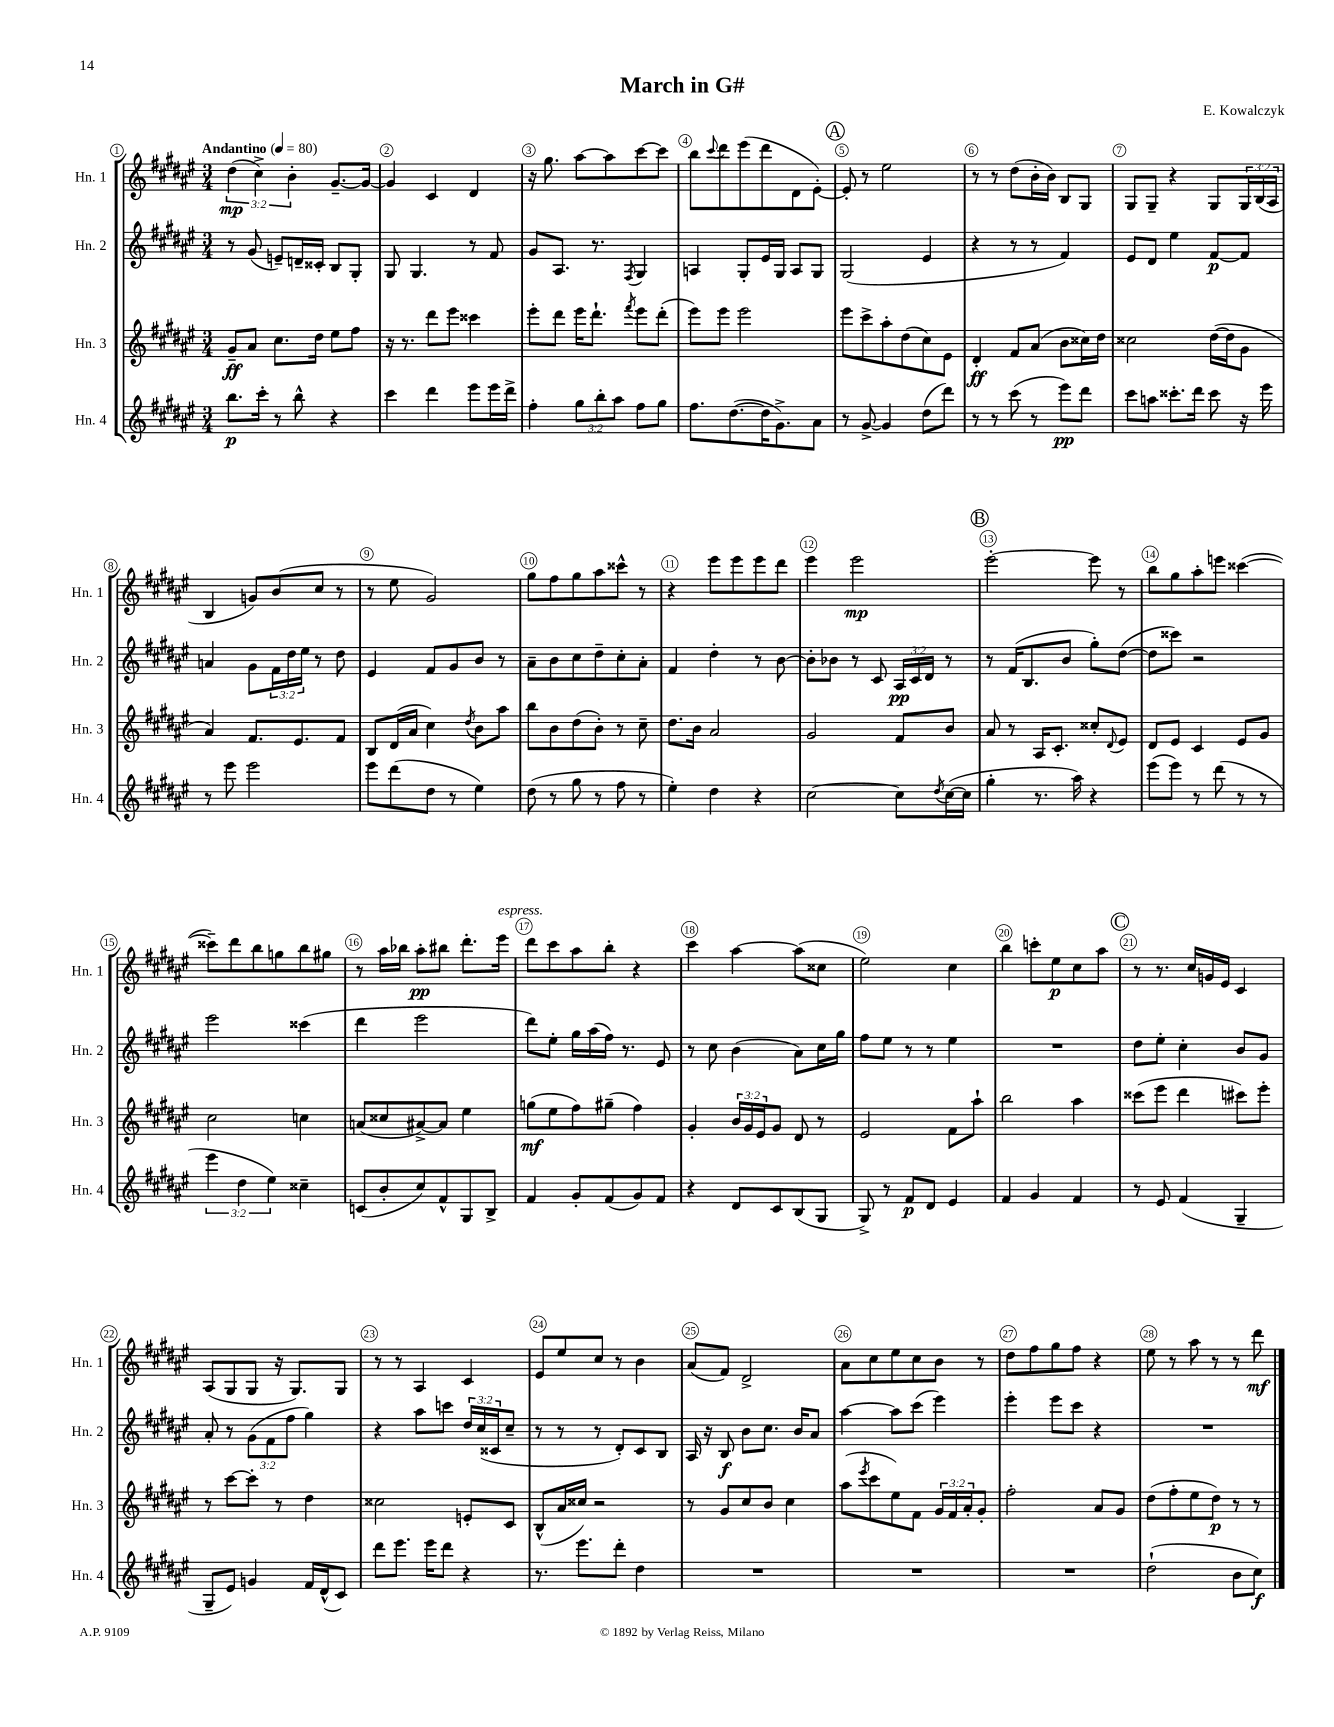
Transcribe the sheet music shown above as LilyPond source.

\header { title = "March in G#" composer = "E. Kowalczyk" }
<<
\new StaffGroup <<
\new Staff = "s0" \with { instrumentName = "Hn. 1" shortInstrumentName = "Hn. 1" } {
    \clef treble \key fis \major \numericTimeSignature \time 3/4 \override Staff.TupletNumber.text = #tuplet-number::calc-fraction-text \tempo "Andantino" 4 = 80
    \tuplet 3/2 { dis''4\mp( cis''4->) b'4-. } gis'8.~-- gis'16~ |
    gis'4 cis'4 dis'4 |
    r16 gis''8. ais''8~ ais''8 cis'''8~ cis'''8 |
    b''8 \appoggiatura { cis'''8 } dis'''8 eis'''8( dis'''8 dis'8 eis'8~-.) |
    \mark \markup { \circle "A" } eis'8-. r8 eis''2 |
    r8 r8 dis''8( b'16-. b'16) b8 gis8 |
    gis8 gis8-- r4 gis8 \tuplet 3/2 { gis16 b16( ais16 } |
    b4 g'8) b'8( cis''8 r8 |
    r8 eis''8 gis'2) |
    gis''8 fis''8 gis''8 ais''8 cisis'''8-^ r8 |
    r4 eis'''8 eis'''8 eis'''8 dis'''8 |
    eis'''4 eis'''2\mp |
    \mark \markup { \circle "B" } eis'''2~-. eis'''8 r8 |
    b''8 gis''8 ais''8-. e'''8 cisis'''4~( |
    cisis'''8--) dis'''8 b''8 g''8 b''8 gis''8 |
    r8 ais''16 bes''16 ais''8-.\pp bis''8 dis'''8.-. eis'''16^\markup { \italic "espress." } |
    dis'''8 cis'''8 ais''8 b''8-. r4 |
    cis'''4 ais''4~ ais''8( cisis''8 |
    eis''2) cis''4 |
    b''4 c'''8-. eis''8\p cis''8 ais''8 |
    \mark \markup { \circle "C" } r8 r8. cis''16 g'16 eis'16 cis'4 |
    ais8( gis8 gis8 r16 gis8.) gis8 |
    r8 r8 ais4 cis'4 |
    eis'8 eis''8 cis''8 r8 b'4 |
    ais'8( fis'8) dis'2-> |
    ais'8 cis''8 eis''8 cis''8 b'8 r8 |
    dis''8 fis''8 gis''8 fis''8 r4 |
    eis''8 r8 ais''8 r8 r8 dis'''8\mf \bar "|." |
}
\new Staff = "s1" \with { instrumentName = "Hn. 2" shortInstrumentName = "Hn. 2" } {
    \clef treble \key fis \major \numericTimeSignature \time 3/4 \override Staff.TupletNumber.text = #tuplet-number::calc-fraction-text
    r8 gis'8( e'8--) d'16-- cisis'16-. b8 gis8-. |
    gis8 gis4. r8 fis'8 |
    gis'8 ais8. r8. \acciaccatura { fis8 } gis4 |
    a4 gis8-. eis'16 gis16 a8 gis8 |
    \mark \markup { \circle "A" } gis2( eis'4 |
    r4 r8 r8 fis'4) |
    eis'8 dis'8 eis''4 fis'8~\p fis'8 |
    a'4 gis'8 \tuplet 3/2 { fis'16 dis''16 eis''16 } r8 dis''8 |
    eis'4 fis'8 gis'8 b'8 r8 |
    ais'8-- b'8 cis''8 dis''8-- cis''8-. ais'8-. |
    fis'4 dis''4-. r8 b'8~ |
    b'8-. bes'8 r8 cis'8 \tuplet 3/2 { ais16\pp cis'16 dis'16 } r8 |
    \mark \markup { \circle "B" } r8 fis'16( b8. b'8 gis''8-.) dis''8~( |
    dis''8 cisis'''8) r2 |
    eis'''2 cisis'''4( |
    dis'''4 eis'''2 |
    dis'''8) eis''8-. gis''16 ais''16( fis''16) r8. eis'8 |
    r8 cis''8 b'4( ais'8) cis''16 gis''16 |
    fis''8 eis''8 r8 r8 eis''4 |
    R2. |
    \mark \markup { \circle "C" } dis''8 eis''8-. cis''4-. b'8 gis'8 |
    ais'8-. r8 \tuplet 3/2 { gis'8( fis'8 fis''8 } gis''4) |
    r4 ais''8 c'''8 \tuplet 3/2 { dis''16 cis''16( cisis'16 } cis''8-- |
    r8 r8 r8 dis'8-.) cis'8 b8 |
    ais16 r16 b8\f b'8 cis''8. b'16 ais'8 |
    ais''4~ ais''8 cis'''8( eis'''4) |
    eis'''4-. eis'''8 cis'''8 r4 |
    R2. \bar "|." |
}
\new Staff = "s2" \with { instrumentName = "Hn. 3" shortInstrumentName = "Hn. 3" } {
    \clef treble \key fis \major \numericTimeSignature \time 3/4 \override Staff.TupletNumber.text = #tuplet-number::calc-fraction-text
    gis'8--\ff ais'8 cis''8. dis''16 eis''8 fis''8 |
    r16 r8. dis'''8 eis'''8 cisis'''4 |
    eis'''8-. dis'''8 eis'''16 dis'''8.-! \acciaccatura { fis'''8 } eis'''8 dis'''8-.( |
    eis'''8) eis'''8 eis'''2 |
    \mark \markup { \circle "A" } eis'''8 cis'''8-> ais''8-. dis''8( cis''8) eis'8 |
    dis'4-.\ff fis'8 ais'8( b'8 cisis''16) dis''16 |
    cisis''2 dis''16~( dis''16 gis'8 |
    ais'4) fis'8. eis'8. fis'8 |
    b8 dis'16( ais'16 cis''4) \acciaccatura { dis''8 } b'8 ais''8 |
    b''8 b'8 dis''8( b'8-.) r8 cis''8-- |
    dis''8. b'16 ais'2 |
    gis'2 fis'8 b'8 |
    \mark \markup { \circle "B" } ais'8 r8 ais16 cis'8.-. cisis''8-. \appoggiatura { dis'8 } eis'8 |
    dis'8 eis'8 cis'4 eis'8 gis'8 |
    cis''2 c''4 |
    a'8( cisis''8 ais'8~->) ais'8 eis''4 |
    g''8\mf( eis''8 fis''8) gis''8--( fis''4) |
    gis'4-. \tuplet 3/2 { b'16 gis'16 eis'16 } gis'8 dis'8 r8 |
    eis'2 fis'8 ais''8-! |
    b''2 ais''4 |
    \mark \markup { \circle "C" } cisis'''8( eis'''8 dis'''4 cis'''8) eis'''8-. |
    r8 cis'''8~ cis'''8-. r8 dis''4 |
    cisis''2 e'8-. cis'8 |
    b8-^( ais'16 cisis''16) r2 |
    r8 gis'8 cis''8 b'8 cis''4 |
    ais''8( \acciaccatura { eis'''8 } cis'''8 eis''8) fis'8 \tuplet 3/2 { gis'16 fis'16 ais'16-. } gis'8-. |
    fis''2-. ais'8 gis'8 |
    dis''8( fis''8-. eis''8 dis''8\p) r8 r8 \bar "|." |
}
\new Staff = "s3" \with { instrumentName = "Hn. 4" shortInstrumentName = "Hn. 4" } {
    \clef treble \key fis \major \numericTimeSignature \time 3/4 \override Staff.TupletNumber.text = #tuplet-number::calc-fraction-text
    b''8.\p cis'''16-. r8 b''8-^ r4 |
    cis'''4 dis'''4 eis'''8 eis'''16 dis'''16-> |
    fis''4-. \tuplet 3/2 { gis''8 b''8-. ais''8 } fis''8 gis''8 |
    fis''8. dis''8.~( dis''16 gis'8.->) ais'8 |
    \mark \markup { \circle "A" } r8 gis'8~-> gis'4 dis''8( dis'''8) |
    r8 r8 cis'''8( r8 eis'''8\pp) dis'''8 |
    cis'''8 a''8 cisis'''8.-. dis'''16 cisis'''8 r16 eis'''16 |
    r8 eis'''8 eis'''2 |
    eis'''8 dis'''8( dis''8 r8 eis''4) |
    dis''8( r8 gis''8 r8 fis''8 r8 |
    eis''4-.) dis''4 r4 |
    cis''2~ cis''8 \acciaccatura { dis''8 } cis''16~( cis''16 |
    \mark \markup { \circle "B" } gis''4-. r8. ais''16) r4 |
    eis'''8( eis'''8) r8 dis'''8( r8 r8 |
    \tuplet 3/2 { eis'''4 dis''4 eis''4) } cisis''4-- |
    c'8( b'8-. cis''8) fis'8-^ gis8 b8-> |
    fis'4 gis'8-. fis'8( gis'8) fis'8 |
    r4 dis'8 cis'8 b8( gis8 |
    gis8->) r8 fis'8\p dis'8 eis'4 |
    fis'4 gis'4 fis'4 |
    \mark \markup { \circle "C" } r8 eis'8 fis'4( gis4-- |
    gis8-- eis'8) g'4 fis'16 dis'16-^( cis'8) |
    dis'''8 eis'''8. eis'''16 dis'''8 r4 |
    r8. eis'''8. dis'''8-. dis''4 |
    R2. |
    R2. |
    R2. |
    dis''2-!( b'8 cis''8\f) \bar "|." |
}
>>
>>
\layout { \context { \Score \override BarNumber.break-visibility = ##(#f #t #t) barNumberVisibility = #all-bar-numbers-visible \override BarNumber.stencil = #(make-stencil-circler 0.1 0.3 ly:text-interface::print) } }
